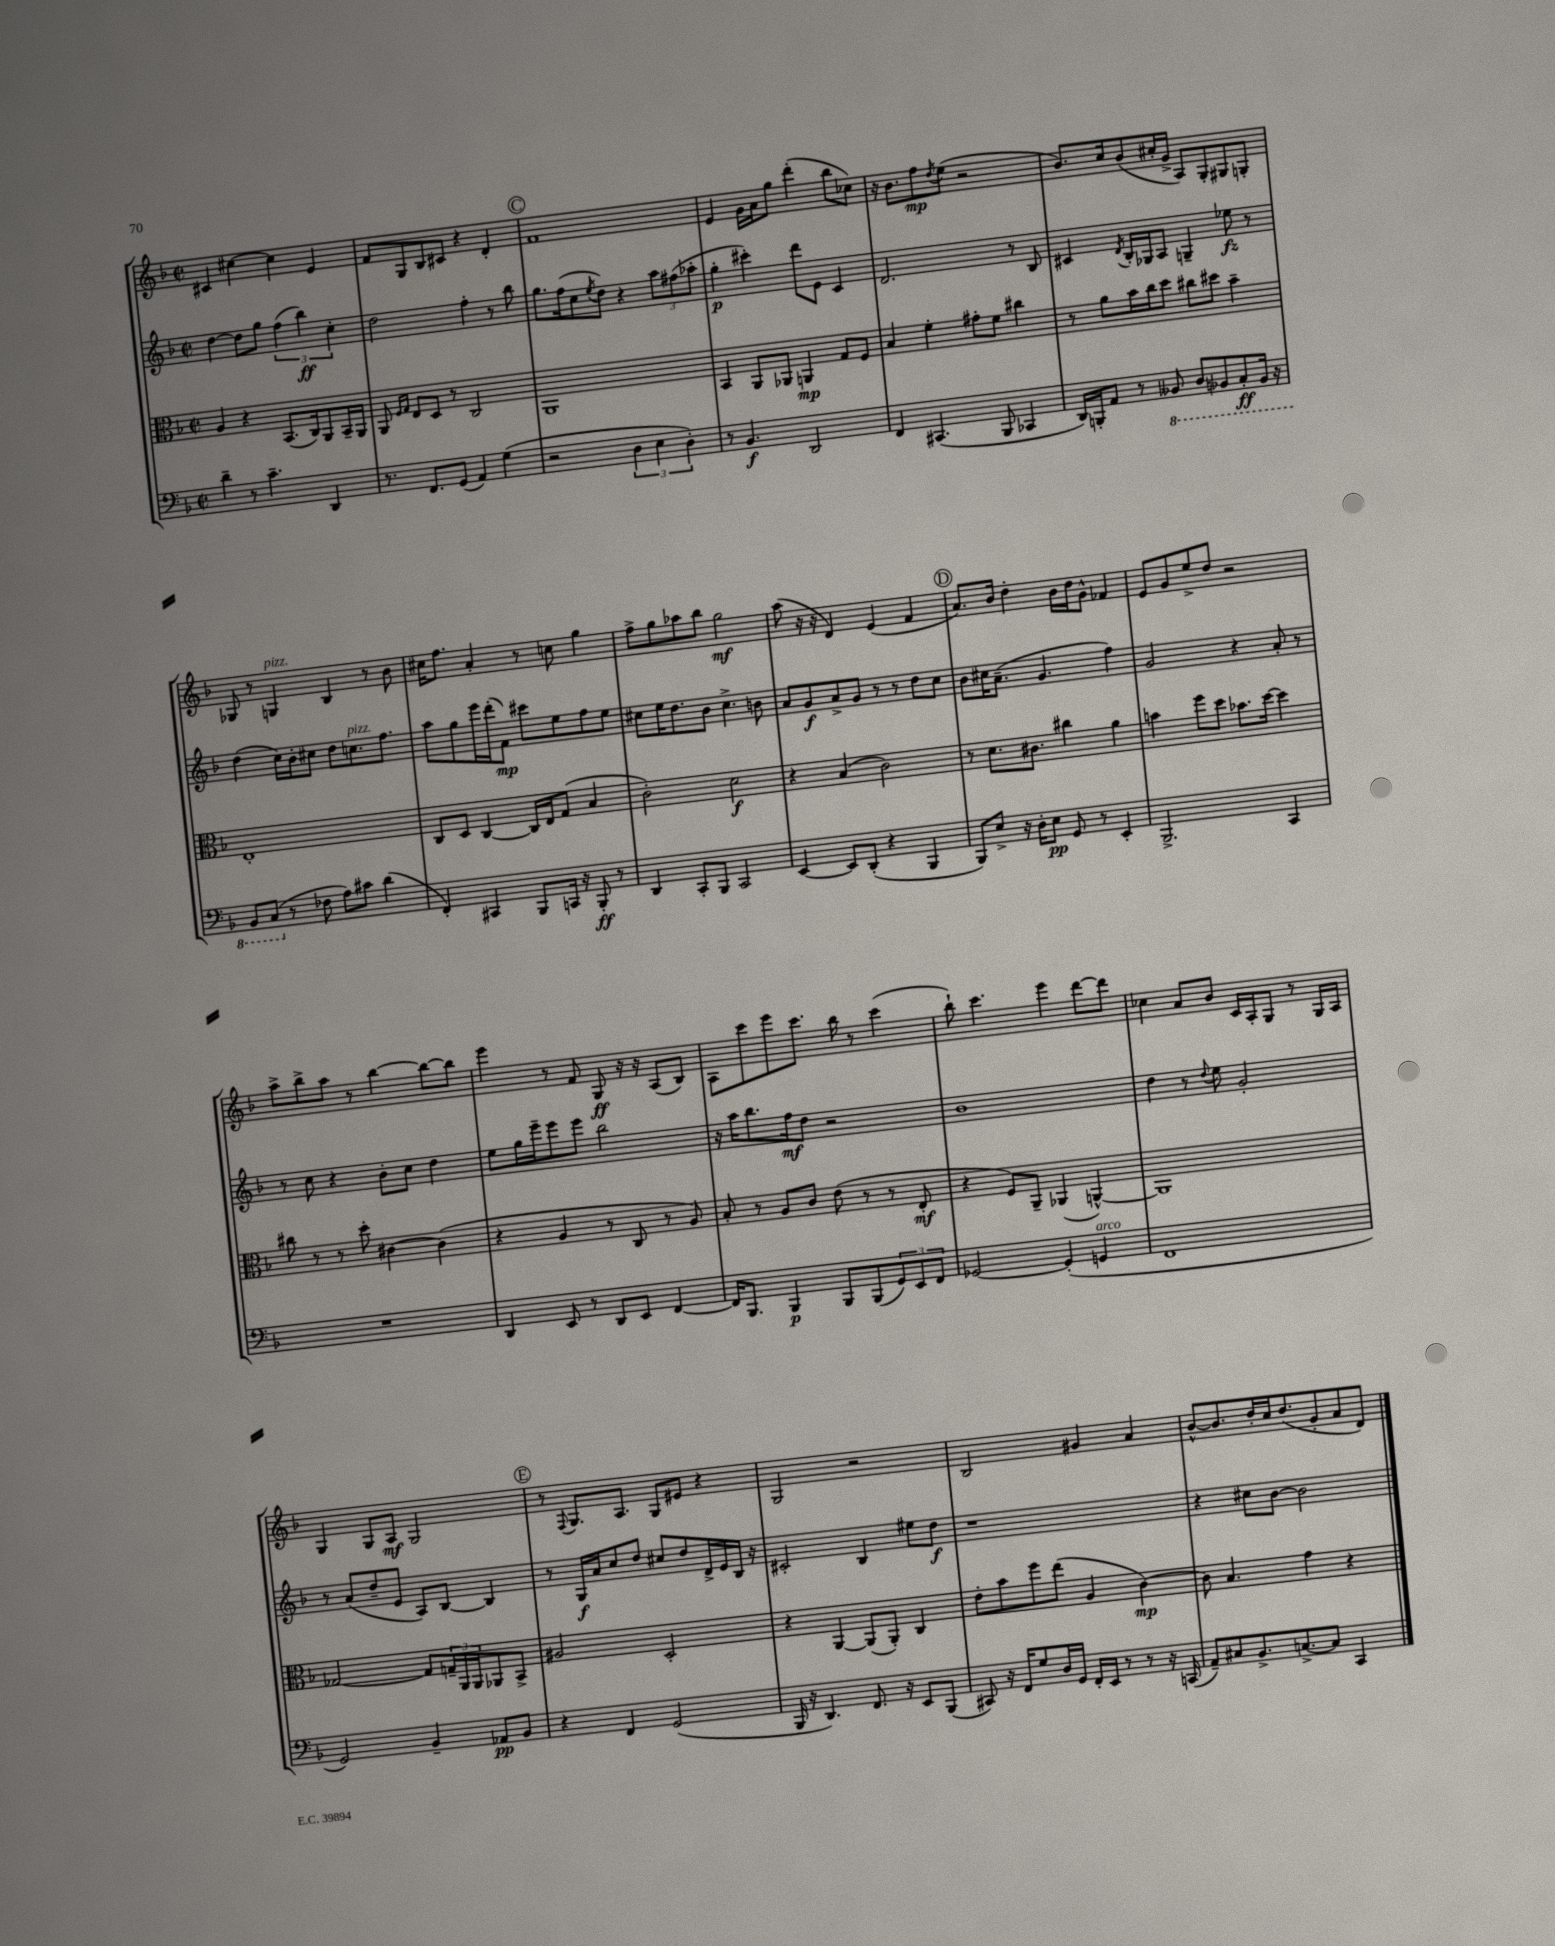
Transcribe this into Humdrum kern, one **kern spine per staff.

**kern	**kern	**kern	**kern
*staff4	*staff3	*staff2	*staff1
*clefF4	*clefC3	*clefG2	*clefG2
*k[b-]	*k[b-]	*k[b-]	*k[b-]
*M2/2	*M2/2	*M2/2	*M2/2
*met(c|)	*met(c|)	*met(c|)	*met(c|)
4d~	4A	[4dd	4c#
8r	4r	8dd]	[4cc#
4.c~	.	8gg	.
.	(8.BB-	(6ff	4cc#]
.	.	6bb-)	.
.	16C)	.	.
4DD	8AA	.	4e
.	.	6cc'	.
.	16BB-~	.	.
.	16AA	.	.
=	=	=	=
8.r	8AA	2dd	8f
.	16qqF	.	.
.	16qqG	.	.
.	8E	.	8G
8.FF	.	.	.
.	8D	.	8B-
(8GG	8r	.	8c#
4AA)	2C	4ff'	4r
(4G	.	8r	4d'
.	.	8bb-	.
=	=	=	=
2r	1AA	8.gg	1f
.	.	(16ff	.
.	.	8cc	.
.	.	8qee	.
.	.	8dd)	.
6D	.	4r	.
6E	.	.	.
.	.	12aa	.
6D')	.	(12ff#	.
.	.	12aa-'	.
=	=	=	=
8r	4BB-	4gg'	4e
4.BB-	.	.	.
.	8AA	4ccc#')	16g
.	.	.	16a
.	8AA-	.	8gg
2DD	4AA	8ddd	(4ddd'
.	.	8e	.
.	8G	4c	8bb-
.	8F	.	8cc-)
=	=	=	=
4FF	4B-	2.d	16r
.	.	.	8.b-
(4.CC#	4f'	.	8ff
.	.	.	8qdd
.	.	.	(8ee
.	8g#'	.	2r
8BBB-	8f	.	.
4CC-	4cc#	8r	.
.	.	8B-	.
=	=	=	=
16DD)	8r	4c#	8.b-)
16BBB'	.	.	.
8AA	8a	.	.
.	.	.	16cc
.	.	8qd	.
8r	16b-	16B-'	(8b-
.	16cc	16G-	.
8BBB--	8dd	8A	16cc#'
.	.	.	16g^
8DD	8cc#	4G~	8A)
8BBB-	8dd#	.	8G'
8CC'	4b-~	8ee-	8G#
16BBB-	.	8r	8G'
16r	.	.	.
=	=	=	=
8BBB-	1E'	(4dd	8G-
(8CC	.	.	8r
8r	.	16cc)	4G
.	.	16b-'	.
8F-	.	8cc#	.
8A)	.	8dd	4B-
8c#	.	8.cc	.
(4d	.	.	8r
.	.	8.ff	.
.	.	.	8b-
=	=	=	=
4FF')	8C	8aa	16cc#
.	.	.	8.ff
.	8D	8gg	.
4CC#	[4C	16eee	4a'
.	.	(16ddd'	.
.	.	8f)	.
8BBB-	16C]	8ccc#	8r
.	16E	.	.
16CC	(8G	8ee	8cc
16r	.	.	.
8BBB-'	4B-	8ff	4gg
8r	.	8ee	.
=	=	=	=
4DD	2c')	8cc#	8ff^
.	.	16ee	8gg
.	.	8.dd	.
8CC'	.	.	8aa-
8BBB-	.	8b-	8bb-
2CC	2d	4.cc#^	2gg
.	.	8b	.
=	=	=	=
[4EE	4r	8a	(8aa
.	.	8g	16r
.	.	.	16r
8EE]	(4B-	8a^	4d)
(8DD'	.	8g	.
4r	2c)	8r	(4e
.	.	8r	.
4BBB-	.	8dd	4f
.	.	8cc	.
=	=	=	=
8BBB-)	8r	8b-	8.a)
8E^	8.d	16cc#	.
.	.	(8.a~	16b-
16r	.	.	4dd'
16D'	8.c#	.	.
8E	.	4.g	.
8GG	4cc#	.	16b-
.	.	.	16dd
8r	.	.	8g^^
4EE'	4a	4ff)	4f-
=	=	=	=
2.BBB-^	4b	2g	8e
.	.	.	8g
.	8ff	.	8ee^
.	8dd	.	8dd
.	8.b-	4r	2r
.	[16dd	.	.
4CC	4dd]	8a'	.
.	.	8r	.
=	=	=	=
1r	8cc#	8r	8aa^
.	8r	8cc	8bb-^
.	8r	4r	8aa
.	8dd'	.	8r
.	[4c#	8b-'	[4bb-
.	.	8cc	.
.	(4c#]	4dd	8bb-_
.	.	.	8bb-]
=	=	=	=
4DD	4r	8ee	4eee
.	.	16gg	.
.	.	16eee~	.
8EE	4A	8eee	8r
8r	.	8eee	8f
8DD	8r	2bb-	8G
8EE	8C	.	16r
.	.	.	16r
[4FF	8r	.	(8A
.	8A)	.	8B-)
=	=	=	=
16FF]	8B-'	16r	8A
8.BBB-	.	16aa	.
.	8r	8.bb-	8ccc
4BBB-	8A	.	8eee
.	.	16ff	.
.	8c	8dd	8.ccc
8BBB-	(8e	2r	.
.	.	.	16bb-
(8BBB-	8r	.	8r
12GG)	8r	.	(4ccc
12EE	.	.	.
.	8E'	.	.
12FF	.	.	.
=	=	=	=
[2GG-	4r	1b-	8bb-`)
.	.	.	4.ccc
.	8F)	.	.
.	8AA~	.	.
(4GG-']	(4AA-	.	4eee
4GG	[4AA^^)	.	[8ddd
.	.	.	8ddd]
=	=	=	=
1FF	1AA]	4dd	4cc-
.	.	8r	8a
.	.	8qqdd	.
.	.	8ee	8b-
.	.	2g'	16c
.	.	.	16A'
.	.	.	8G
.	.	.	8r
.	.	.	16G
.	.	.	16A
=	=	=	=
2GG)	[2G-	8r	4G
.	.	(8a	.
.	.	8dd~	8G
.	.	8e	8A
4BB-~	8G-]	8A)	2G
.	24G~	[8B-	.
.	24AA	.	.
.	24AA	.	.
8AA-	8AA-	4B-]	.
8BB-	8BB-^	.	.
=	=	=	=
4r	2A#	8r	8r
.	.	.	8qqF
.	.	16G	8.G
.	.	16a	.
4FF	.	8cc	.
.	.	.	8.A
.	.	8dd	.
(2GG	2D'	8cc#	8G
.	.	8dd	8e#
.	.	16d^	4r
.	.	16e	.
.	.	16B-	.
.	.	16r	.
=	=	=	=
16BBB-	4r	2c#'	2G
16r	.	.	.
4.DD)	.	.	.
.	[4AA	.	.
8.FF	(8AA]	4B-	2r
.	8AA')	.	.
16r	.	.	.
8EE	4C	8ee#	.
(8BBB-	.	8dd	.
=	=	=	=
8CC#)	8e'	1r	2B-
16r	8b-	.	.
16FF	.	.	.
8G	8ff	.	.
16D	(8ee	.	.
16GG	.	.	.
16FF'	4A	.	4g#
16EE	.	.	.
8r	.	.	.
8r	[4c)	.	4a
16r	.	.	.
(16CC	.	.	.
=	=	=	=
8AA~)	8c]	4r	[8b-^^
8C#	4.B-	.	8.b-]
8.BB-^	.	8cc#	.
.	.	.	16dd'
.	.	[8b-	16cc
[8.C^	.	.	(8.dd
.	4g	2b-]	.
8C]	.	.	8g'
4CC	4r	.	8a
.	.	.	8d)
==	==	==	==
*-	*-	*-	*-
